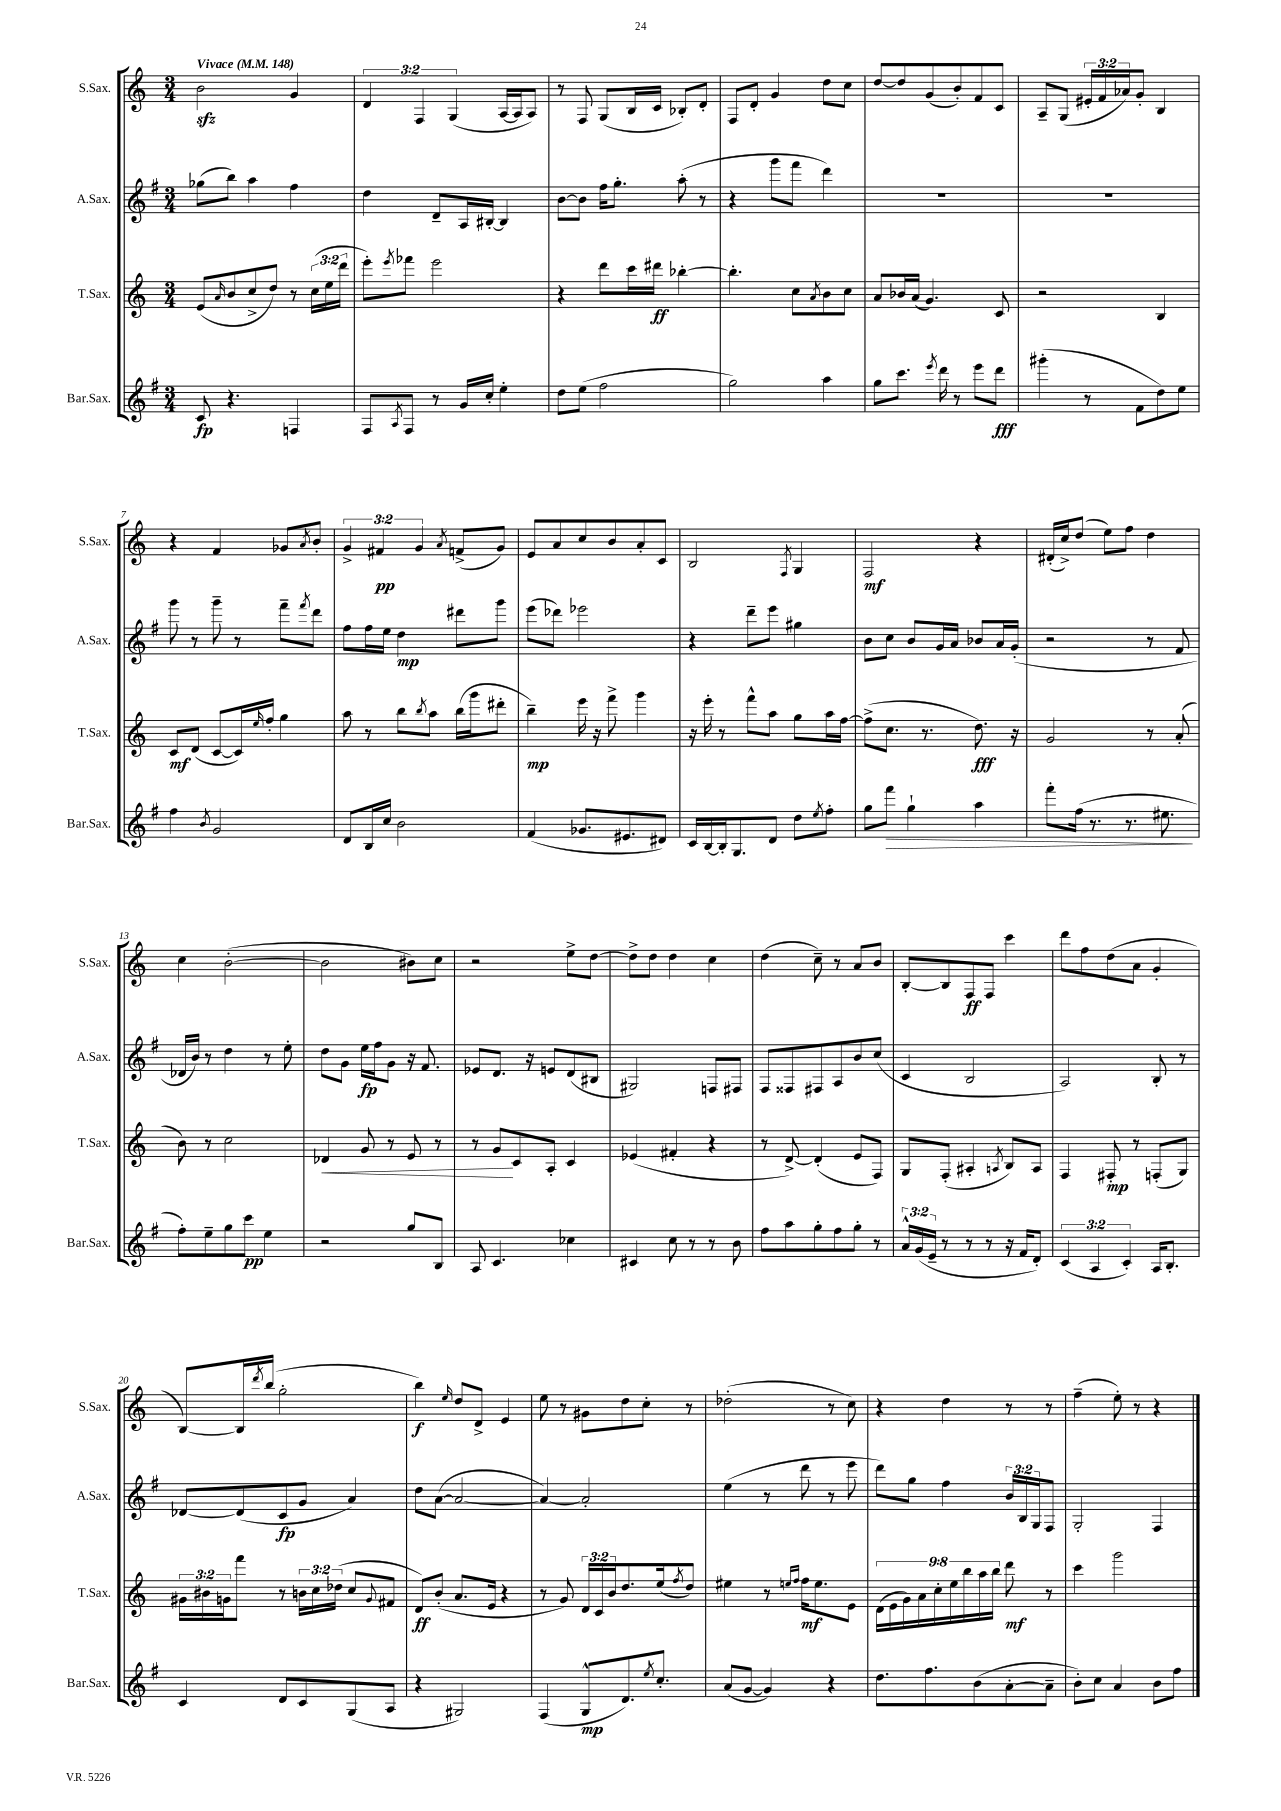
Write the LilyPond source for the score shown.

<<
\new StaffGroup <<
\new Staff = "s0" \with { instrumentName = "S.Sax." shortInstrumentName = "S.Sax." } {
    \clef treble \key c \major \numericTimeSignature \time 3/4 \override Staff.TupletNumber.text = #tuplet-number::calc-fraction-text \tempo "Vivace" 4 = 148
    b'2\sfz g'4 |
    \tuplet 3/2 { d'4 f4 g4( } a16~ a16 a8) |
    r8 f8 g8( b16 c'16 bes8-.) d'8-. |
    f8 d'8-. g'4 d''8 c''8 |
    d''8~ d''8 g'8( b'8-.) f'8 c'8 |
    a8-- g8( \tuplet 3/2 { eis'16-. f'16 aes'16) } g'8-. b4 |
    r4 f'4 ges'8 \acciaccatura { a'8 } b'8-. |
    \tuplet 3/2 { g'4-> fis'4\pp g'4 } \acciaccatura { a'8 } f'8->( g'8) |
    e'8 a'8 c''8 b'8 a'8-. c'8 |
    b2 \acciaccatura { f8 } g4 |
    f2\mf r4 |
    dis'16-.( c''16->) d''8( e''8) f''8 d''4 |
    c''4 b'2~-.( |
    b'2 bis'8) c''8 |
    r2 e''8-> d''8~ |
    d''8-> d''8 d''4 c''4 |
    d''4( c''8--) r8 a'8 b'8 |
    b8~-. b8 f8\ff f8 c'''4 |
    d'''8 f''8 d''8( a'8 g'4-. |
    b8~) b16 \acciaccatura { d'''8 } b''16( g''2-. |
    b''4\f) \grace { e''16 } d''8 d'8-> e'4 |
    e''8 r8 gis'8 d''8 c''8-. r8 |
    des''2-.( r8 c''8) |
    r4 d''4 r8 r8 |
    f''4--( e''8-.) r8 r4 \bar "|." |
}
\new Staff = "s1" \with { instrumentName = "A.Sax." shortInstrumentName = "A.Sax." } {
    \clef treble \key g \major \numericTimeSignature \time 3/4 \override Staff.TupletNumber.text = #tuplet-number::calc-fraction-text
    ges''8( b''8) a''4 fis''4 |
    d''4 d'8-- a16 bis16~-. bis4 |
    b'8~ b'8 fis''16 g''8.-. a''8-.( r8 |
    r4 g'''8 fis'''8 d'''4) |
    R2. |
    R2. |
    g'''8 r8 g'''8-- r8 fis'''8-- \acciaccatura { fis'''8 } d'''8 |
    fis''8 fis''16 e''16 d''4\mp dis'''8 g'''8 |
    e'''8( des'''8) ees'''2 |
    r4 d'''8-- e'''8 gis''4 |
    b'8 c''8 b'8 g'16 a'16 bes'8 a'16 g'16-.( |
    r2 r8 fis'8 |
    des'16 b'16) r8 d''4 r8 e''8-. |
    d''8 g'8 e''16\fp fis''16 g'8 r16 fis'8. |
    ees'8 d'8. r16 e'8 d'8( bis8 |
    gis2) f8 fis8 |
    fis8 fisis8 fis8 a8 b'8 c''8( |
    c'4 b2 |
    a2) b8-. r8 |
    des'8~ des'8( c'8\fp g'8 a'4) |
    d''8 a'8~( a'2~ |
    a'4~) a'2-. |
    e''4( r8 d'''8 r8 e'''8 |
    d'''8) g''8 fis''4 \tuplet 3/2 { b'16 b16 g16 } fis8 |
    g2-. fis4 \bar "|." |
}
\new Staff = "s2" \with { instrumentName = "T.Sax." shortInstrumentName = "T.Sax." } {
    \clef treble \key c \major \numericTimeSignature \time 3/4 \override Staff.TupletNumber.text = #tuplet-number::calc-fraction-text
    e'8( \grace { a'16 } b'8 c''8-> d''8) r8 \tuplet 3/2 { c''16( e''16 d'''16 } |
    e'''8-.) \acciaccatura { e'''8 } fes'''8 e'''2 |
    r4 d'''8 c'''16 dis'''16\ff bes''4~-. |
    bes''4.-. c''8 \acciaccatura { a'8 } b'8 c''8 |
    a'8 bes'16 a'16( g'4.) c'8 |
    r2 b4 |
    c'8\mf d'8( c'8~ c'16) \grace { e''16 } f''16-. g''4 |
    a''8 r8 b''8 \acciaccatura { b''8 } a''8 b''16( g'''16 dis'''8-. |
    b''4--\mp) e'''16 r16 f'''8-> g'''4 |
    r16 e'''16-. r8 f'''8-^ a''8 g''8 a''16 f''16~ |
    f''8->( c''8. r8. d''8.\fff) r16 |
    g'2 r8 a'8-.( |
    b'8) r8 c''2 |
    des'4\< g'8 r8 e'8 r8 |
    r8 g'8\! c'8 a8-. c'4 |
    ees'4( fis'4-. r4 |
    r8 d'8~->) d'4-.( e'8 f8) |
    g8 f8-.( ais4-. \acciaccatura { a8 } b8) a8 |
    f4 fis8-.\mp r8 f8-.( g8) |
    \tuplet 3/2 { gis'16 bis'16 g'16 } f'''8 r8 \tuplet 3/2 { b'16 c''16 des''16( } c''8 \appoggiatura { g'8 } fis'8 |
    d'8\ff) b'8-.( a'8. e'16 r4 |
    r8 g'8) \tuplet 3/2 { d'16 c'16 b'16 } d''8. e''16( \acciaccatura { f''8 } d''8) |
    eis''4 r8 \grace { e''16 f''16 } f''16\mf e''8. e'8 |
    \tuplet 9/8 { d'16( e'16 g'16) a'16 c''16-. e''16 b''16 a''16 b''16 } d'''8\mf r8 |
    c'''4 g'''2 \bar "|." |
}
\new Staff = "s3" \with { instrumentName = "Bar.Sax." shortInstrumentName = "Bar.Sax." } {
    \clef treble \key g \major \numericTimeSignature \time 3/4 \override Staff.TupletNumber.text = #tuplet-number::calc-fraction-text
    c'8\fp r4. f4 |
    fis8 \acciaccatura { a8 } fis8 r8 g'16 c''16-. e''4-. |
    d''8 e''8( fis''2 |
    g''2) a''4 |
    g''8 c'''8. \acciaccatura { e'''8 } d'''16 r8 e'''8 d'''8\fff |
    gis'''4-.( r8 fis'8 d''8) e''8 |
    fis''4 \acciaccatura { b'8 } g'2 |
    d'8 b16 c''16 b'2 |
    fis'4( ges'8. eis'8. dis'8) |
    c'16 b16~ b16-. g8. d'8 d''8 \acciaccatura { e''8 } fis''8-. |
    g''8 fis'''8\> g''4-! a''4 |
    fis'''8-. fis''16( r8. r8. eis''8.\! |
    fis''8-.) e''8-- g''8 c'''8\pp e''4 |
    r2 g''8 b8 |
    a8 c'4. ces''4 |
    cis'4 c''8 r8 r8 b'8 |
    fis''8 a''8 g''8-. fis''8 g''8-. r8 |
    \tuplet 3/2 { a'16-^ g'16( e'16-- } r8 r8 r8 r16 fis'16 d'8-.) |
    \tuplet 3/2 { c'4( a4 c'4-.) } a16 b8.-. |
    c'4 d'8 c'8 g8( a8 |
    r4 gis2) |
    fis4( g8-^\mp d'8.) \acciaccatura { e''8 } c''8.-. |
    a'8( g'8~ g'4) r4 |
    d''8. fis''8. b'8( a'8~-. a'8-- |
    b'8-.) c''8 a'4 b'8 fis''8 \bar "|." |
}
>>
>>
